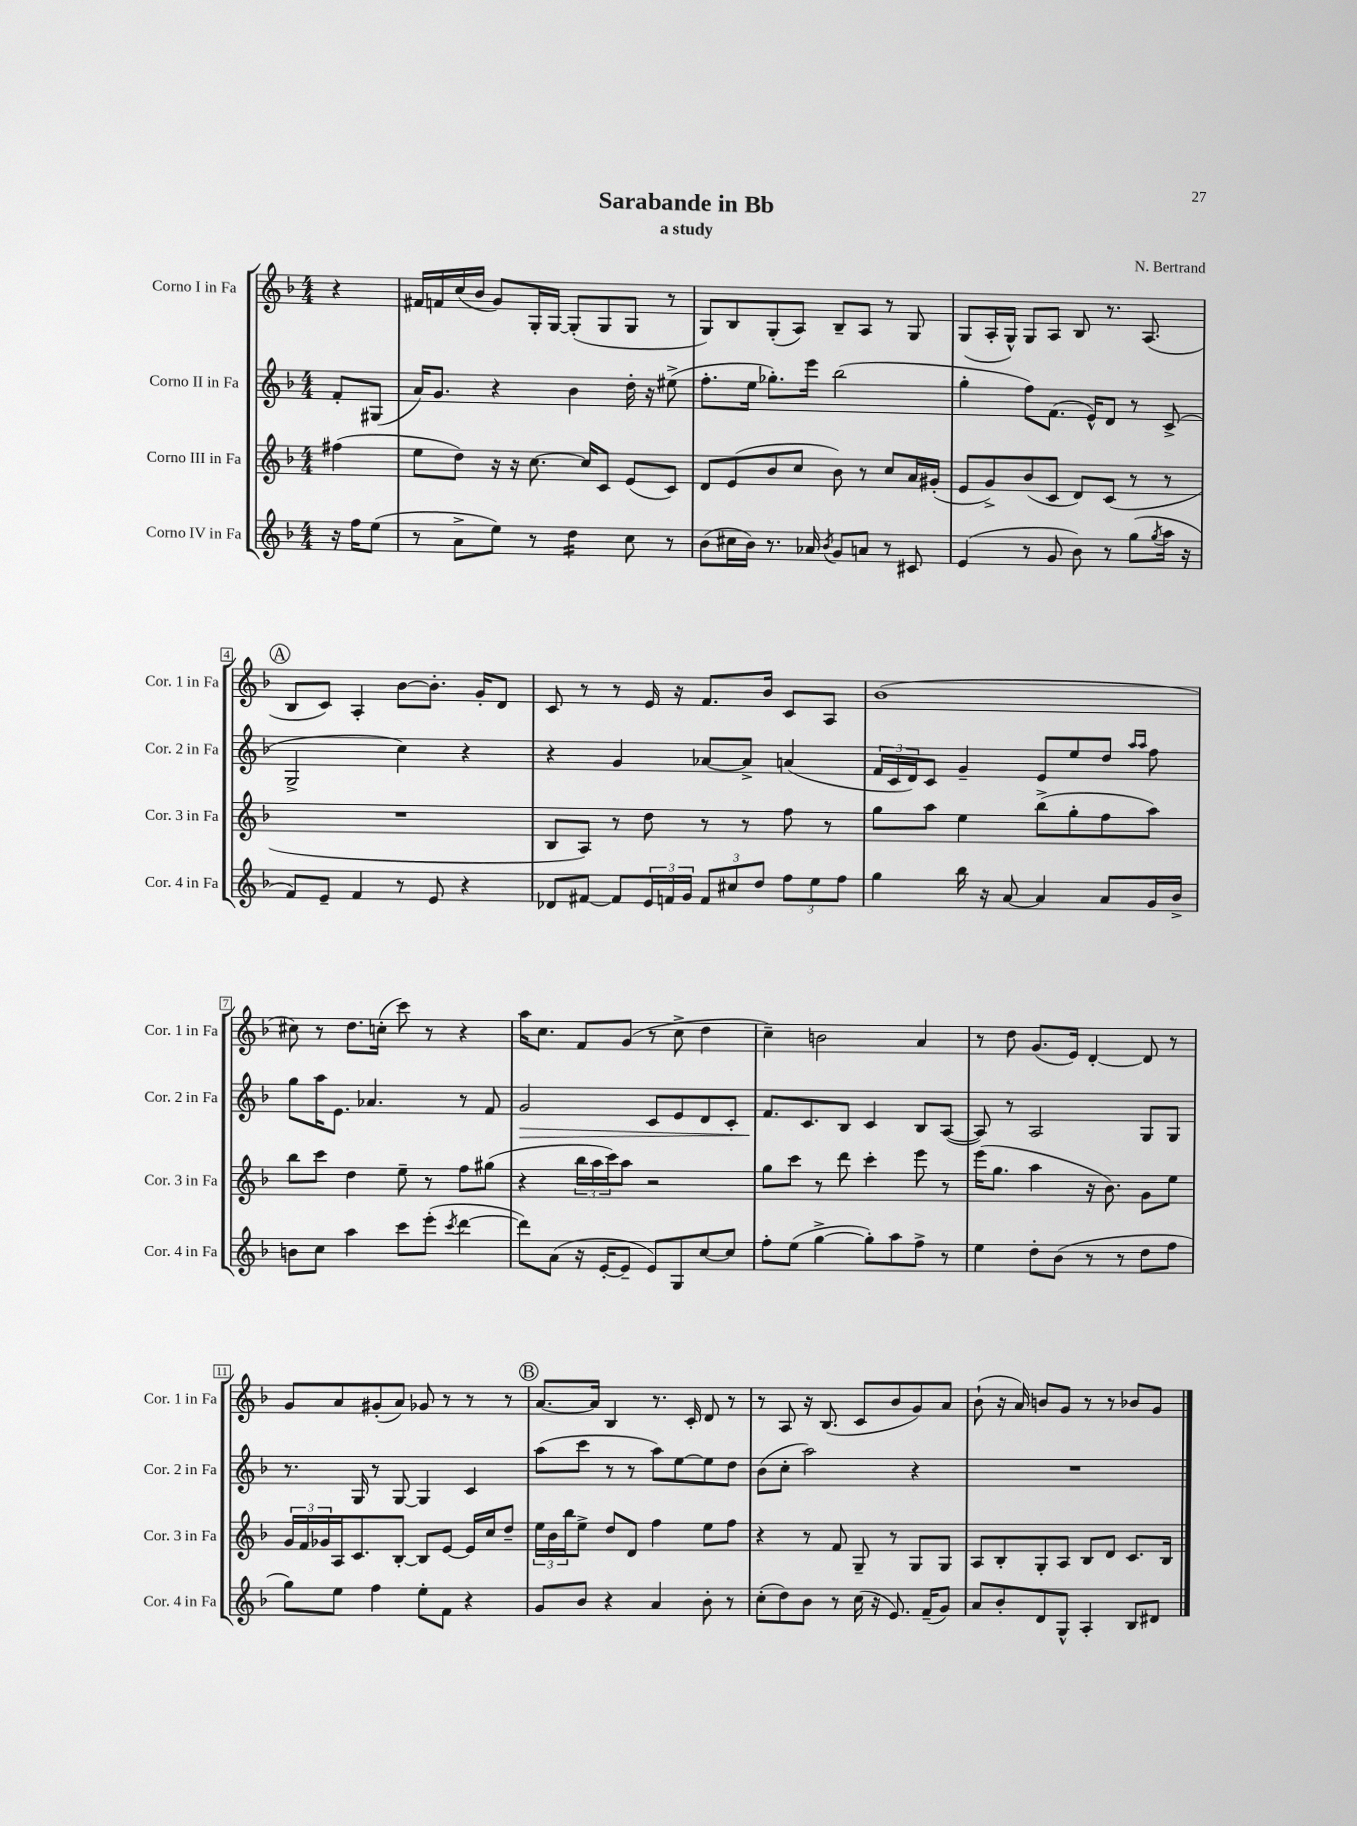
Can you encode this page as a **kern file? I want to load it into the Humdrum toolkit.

**kern	**kern	**kern	**kern
*staff4	*staff3	*staff2	*staff1
*clefG2	*clefG2	*clefG2	*clefG2
*k[b-]	*k[b-]	*k[b-]	*k[b-]
*M4/4	*M4/4	*M4/4	*M4/4
16r	(4ff#	8f'	4r
16ff	.	.	.
(8ee	.	(8G#	.
=	=	=	=
8r	8ee	16a)	16f#
.	.	8.g	16f
8a^	8dd)	.	(16cc
.	.	.	16b-
8ee)	16r	4r	8g)
.	16r	.	.
8r	[8.cc	.	16G'
.	.	.	[16G
4dd	.	4b-	(8G']
.	16cc]	.	.
.	8c	.	8G
8cc	(8e	16dd'	8G
.	.	16r	.
8r	8c)	(8ee#^	8r
=	=	=	=
(8b-	8d	8.ff'	8G)
16cc#	(8e	.	8B-
16b-)	.	16ee	.
8.r	8b-	8.gg-')	(8G'
.	8cc	.	8A)
16a-	.	16eee	.
8qb-	.	.	.
8g	8b-)	(2bb-	8B-~
8a	8r	.	8A
8r	8cc	.	8r
8c#	16a	.	8G
.	(16g#'	.	.
=	=	=	=
(4e	8e	4gg'	(8G
.	8g^)	.	16A'
.	.	.	16G^^)
8r	(8b-	8ff)	8G
8g	8c	(8.f	8A
8b-)	8d)	.	8B-
.	.	16e^^)	.
8r	(8c	8d	8.r
(8gg	8r	8r	.
.	.	.	(8.A
8qgg	.	.	.
16aa	8r	(8c^	.
16r	.	.	.
=	=	=	=
8f)	1r	2G^	8B-
8e~	.	.	8c)
4f	.	.	4A'
8r	.	4cc)	[8b-
8e	.	.	8.b-']
4r	.	4r	.
.	.	.	16g'
.	.	.	8d
=	=	=	=
8d-	8B-	4r	8c
[8f#	8A)	.	8r
8f#]	8r	4g	8r
24e	8dd	.	16e
24f	.	.	.
.	.	.	16r
24g	.	.	.
12f	8r	[8a-	8.f
12cc#	.	.	.
.	8r	8a-^]	.
12dd	.	.	.
.	.	.	16b-
12ff	8ff	(4a	8c
12ee	.	.	.
.	8r	.	8A
12ff	.	.	.
=	=	=	=
4gg	8gg	24f	(1b-
.	.	24c	.
.	.	24d)	.
.	8aa	8c	.
16bb-	4ee	4g~	.
16r	.	.	.
[8a	.	.	.
4a]	(8bb-^	8e	.
.	8gg'	8ee	.
8a	8ff	8dd	.
.	.	16qqaa	.
.	.	16qqaa	.
16g	8aa)	8ff	.
16b-^	.	.	.
=	=	=	=
8b	8bb-	8gg	8cc#)
8cc	8ccc	16aa	8r
.	.	8.e	.
4aa	4dd	.	8.dd
.	.	4.a-	.
.	.	.	(16cc'
8ccc	8ee~	.	8ccc)
(8eee'	8r	.	8r
8qccc	.	.	.
[4ddd	8ff	8r	4r
.	(8gg#	8f	.
=	=	=	=
8ddd])	4r	2g	16aa
.	.	.	8.cc
(8a	.	.	.
16r	24bb-	.	8f
.	24aa	.	.
[16e'	.	.	.
.	24ccc)	.	.
8e~]	8aa	.	(8g
8e)	2r	8c	8r
8G	.	8e	8cc^
[8cc	.	8d	4dd
8cc]	.	8c'	.
=	=	=	=
8ff'	8gg	8.f	4cc~)
(8ee	8ccc	.	.
.	.	8.c	.
[4gg^	8r	.	2b
.	8ddd	8B-	.
8gg'])	4ccc'	4c	.
8aa	.	.	.
8ff^	8eee	8B-	4a
8r	8r	([8A	.
=	=	=	=
4ee	(16eee	8A])	8r
.	8.gg	.	.
.	.	8r	8dd
8dd'	4aa	2A	(8.g
(8b-	.	.	.
.	.	.	16e)
8r	16r	.	[4d'
.	8.b-)	.	.
8r	.	.	.
8dd	8g	8G	8d]
8ff	8ee	8G	8r
=	=	=	=
8gg)	24g	8.r	8g
.	24f	.	.
.	24g-	.	.
8ee	16A	.	8a
.	8.c	16G	.
4ff	.	8r	(8g#'
.	[8B-'	[8G	8a)
8ee'	8B-]	4G]	8g-
8f	[8e	.	8r
4r	16e]	4c	8r
.	16cc	.	.
.	8dd~	.	8r
=	=	=	=
8g	24ee	(8aa	[8.a
.	24b-	.	.
.	24bb-	.	.
8b-	8ee^	8ccc	.
.	.	.	16a]
4r	8dd	8r	4B-
.	8d	8r	.
4a	4ff	8aa)	8.r
.	.	[8ee	.
.	.	.	16c'
8b-'	8ee	8ee]	8d
8r	8ff	8dd	8r
=	=	=	=
(8cc'	4r	(8b-	8r
8dd)	.	8cc'	8A
8b-	8r	2aa)	16r
.	.	.	(8.B-
8r	8f	.	.
(16cc	8G~	.	8c
16r	.	.	.
8.e)	8r	.	8b-
.	8G	4r	8g)
(16f~	.	.	.
8g)	8G	.	8a
=	=	=	=
8a	8A	1r	(8b-`
8b-'	8B-'	.	16r
.	.	.	16a)
8d	8G'	.	8b
8G^^	8A	.	8g
4A'	8B-	.	8r
.	8d	.	8r
8B-	8.c	.	8b-
8d#	.	.	8g
.	16B-	.	.
==	==	==	==
*-	*-	*-	*-
